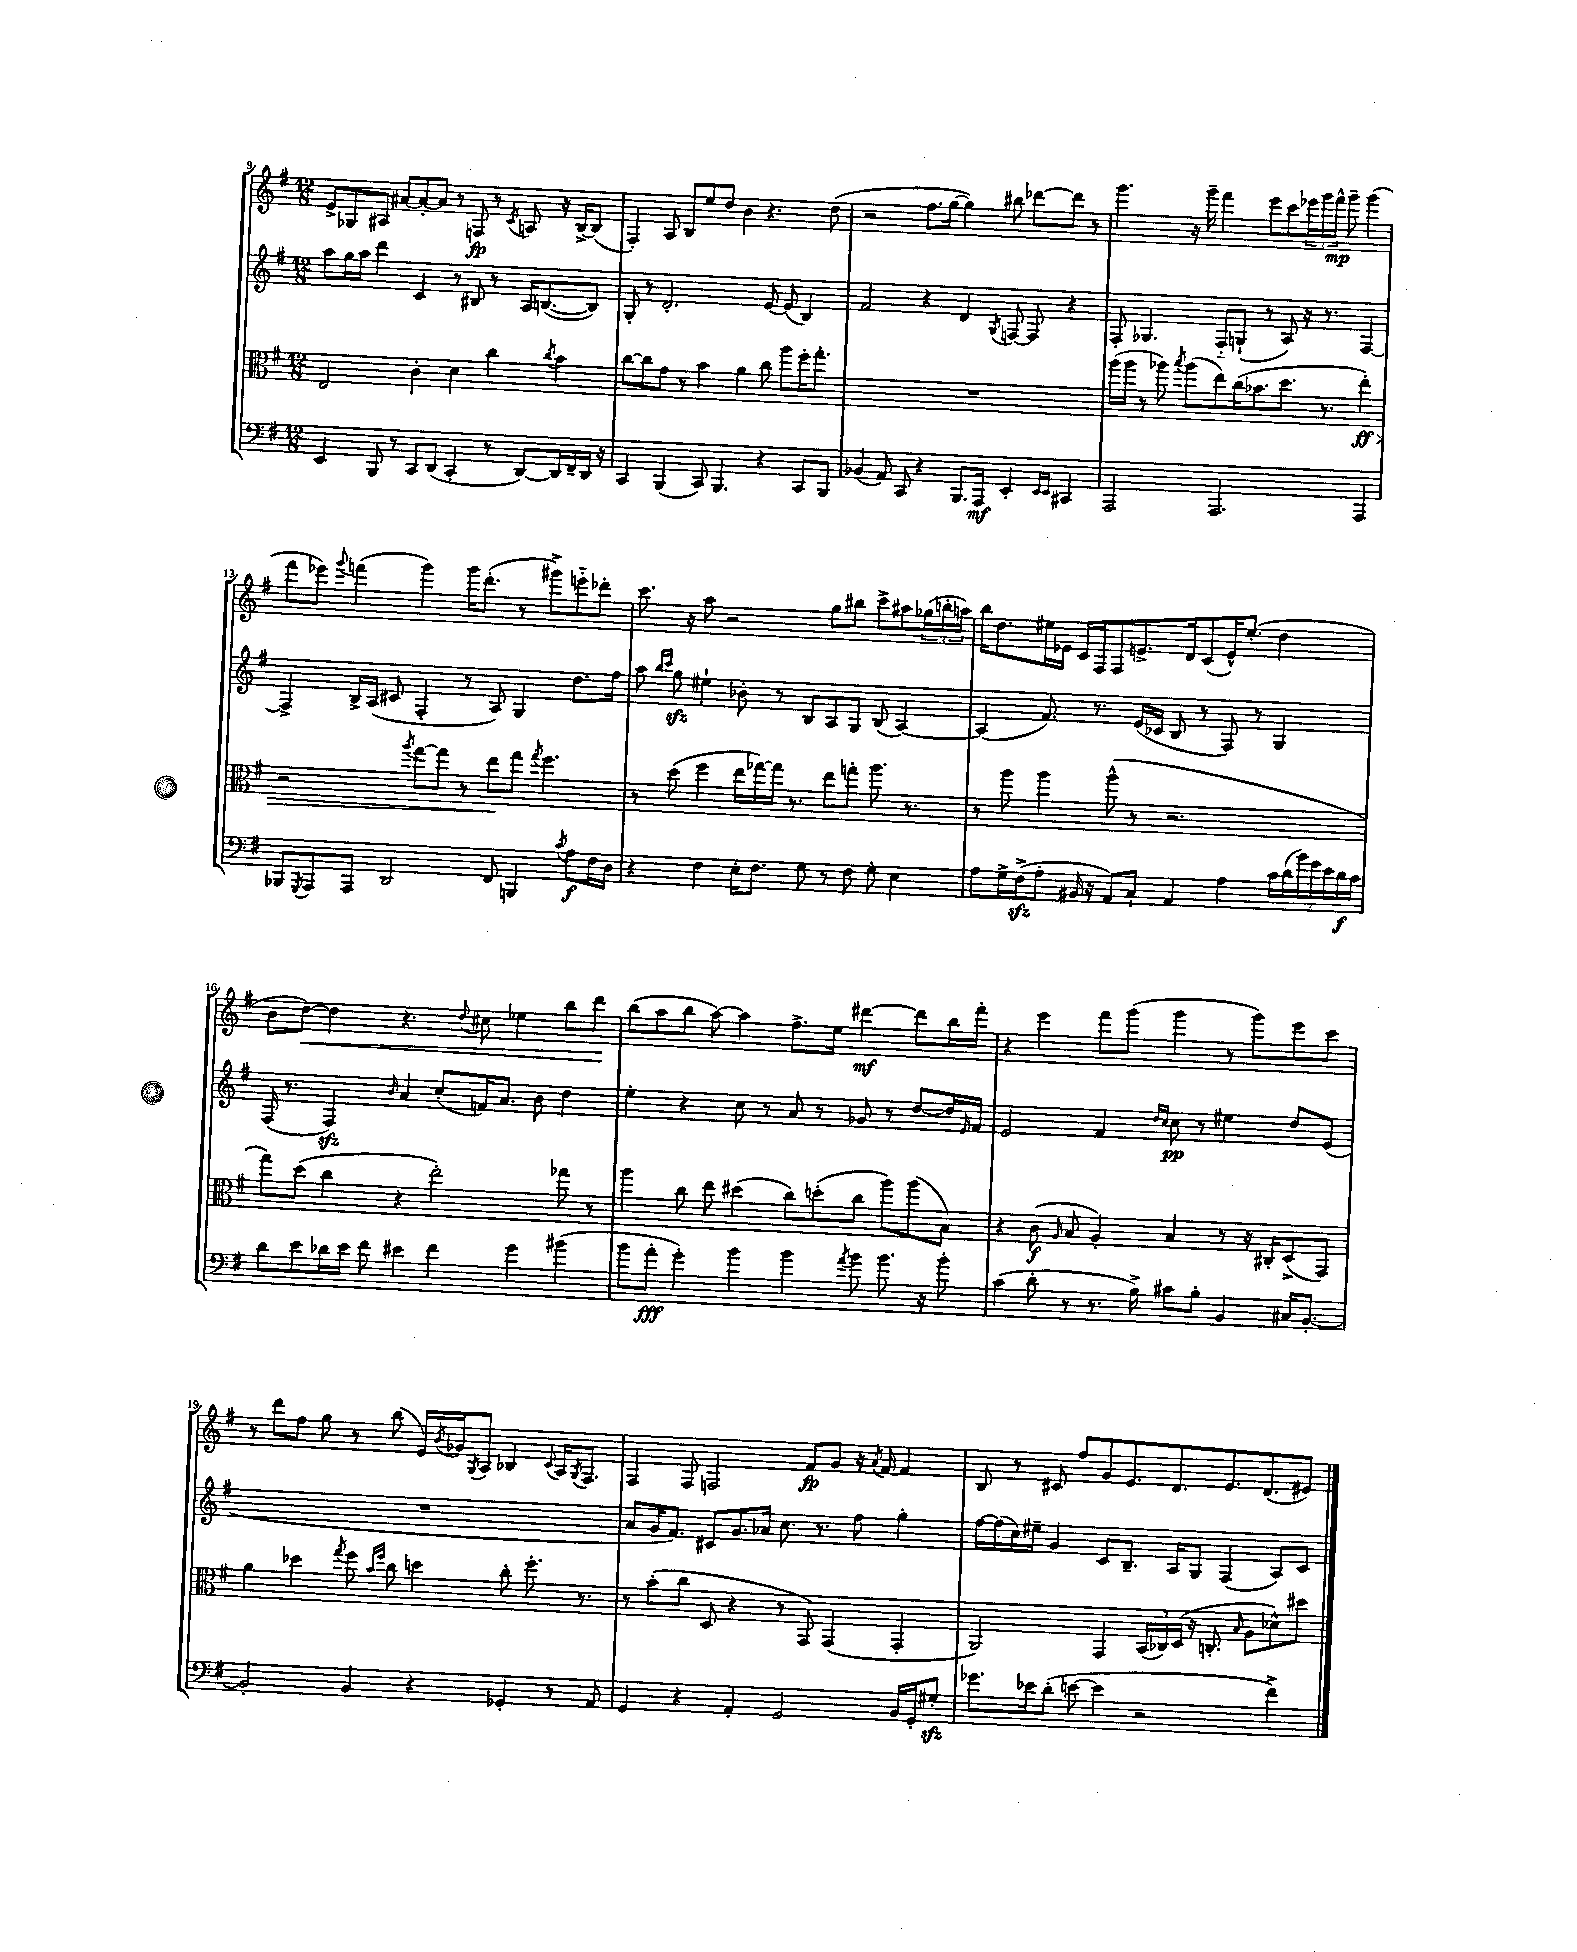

**kern	**kern	**kern	**kern
*staff4	*staff3	*staff2	*staff1
*clefF4	*clefC3	*clefG2	*clefG2
*k[f#]	*k[f#]	*k[f#]	*k[f#]
*M12/8	*M12/8	*M12/8	*M12/8
4EE	2E	8aa	8e^
.	.	16gg	8G-
.	.	16aa	.
8BBB	.	4ddd	8A#
8r	.	.	[8a#
8CC	4c'	4c	8a#'_
(8DD	.	.	8a#]
4CC'	4d	8r	8r
.	.	8B#	8F
8r	4cc	8r	8r
.	.	.	8qc
[8DD)	.	16A	8A
.	.	([8.B	.
.	8qcc	.	.
16DD]	4b	.	16r
16FF#~	.	.	[16B^
16DD	.	8B])	(8B]
16r	.	.	.
=	=	=	=
4CC	[8cc	8G'	4F#')
.	8cc]	8r	.
(4BBB	8g	2.d'	8A
.	8r	.	8B
8CC)	4b	.	8ee
4.BBB	.	.	8dd
.	4a	.	4b
4r	8cc	[8e	4.r
.	8aa	(8e]	.
8CC	16ff#'	4B)	.
.	8.gg'	.	.
8BBB	.	.	(8dd
=	=	=	=
(4BB-	1.r	2f#	2r
8AA)	.	.	.
8CC	.	.	.
4r	.	4r	8.ff#
.	.	.	[16gg
8.BBB	.	4d	4gg])
16AAA	.	.	.
.	.	8qG	.
4EE'	.	[8F	8bb#
.	.	8F]	[8ddd-
16qqEE	.	.	.
16qqEE	.	.	.
4CC#	.	4r	8ddd-]
.	.	.	8r
=	=	=	=
2AAA	(16aa	8F#'	4.ggg
.	16aa	.	.
.	8r	4.G-	.
.	8aa-)	.	.
.	8qbb	.	.
.	(8aa-	.	16r
.	.	.	16ggg~
2.AAA	8ee)	8F#'~	4fff#
.	(16cc	(8G`	.
.	8.b-	.	.
.	.	8r	8eee
.	8.dd	8A)	8ccc
.	.	16r	24eee-
.	.	.	24ggg
.	8.r	8.r	.
.	.	.	24fff#^^
.	.	.	8ggg~
4AAA	4ee')	[4F#	(4ggg
=	=	=	=
8BBB-	2r	4F#^]	8fff#
8qGGG	.	.	.
8AAA	.	.	8eee-)
.	.	.	8qqggg
8AAA	.	16B^	(4fff
.	.	(16A	.
2DD	.	8c#	.
.	8qaa	.	.
.	[8gg	4F#'	4ggg)
.	8gg]	.	.
.	8r	8r	16ggg
.	.	.	(8.ddd'
8FF#	8ee	8A)	.
4BBB	8gg	4G	8r
.	8qgg	.	.
.	4.ff#	.	8ggg#^)
8qc	.	.	.
8A	.	8.dd	8eee'~
16F#	.	.	8ddd-'
16D	.	16ff#	.
=	=	=	=
4r	8r	8aa	8.ccc
.	.	16qqbb	.
.	.	16qqccc	.
.	(8dd	8gg	.
.	.	.	16r
4F#	4ff#	4ee#`	8aa
.	.	.	2r
16E'	16ee	8b-'	.
8.F#	[16gg-)	.	.
.	16gg-]	8r	.
.	8.r	.	.
8G	.	8B	.
8r	8ee	8A	8gg
8F#	8gg'	8G	8bb#
8G'	8.aa	(8B	8ccc^
4E	.	[4A)	8aa#
.	8.r	.	.
.	.	.	(24gg-
.	.	.	24bb'
.	.	.	24aa)
=	=	=	=
8A	8r	(4A]	16bb
.	.	.	8.dd
16G^	8aa	.	.
(16F#^	.	.	.
8A'	4aa	8.f#)	16ee#
.	.	.	16e-
16BB#	.	.	16c
16r	.	8.r	16F#
8AA)	(8aa^^	.	8F#
8C`	8r	(16e	8.e^
.	.	16c-	.
4AA	2.r	8B	.
.	.	.	16d
.	.	8r	(8c
4A	.	8F#)	16e^^)
.	.	.	(8.ee#'
.	.	8r	.
28c	.	4G	4dd
(28d	.	.	.
28b)	.	.	.
28g	.	.	.
28e	.	.	.
28d	.	.	.
28c	.	.	.
=	=	=	=
8d	8gg)	(16F#	8b
.	.	8.r	.
8e	(8dd	.	[8dd)
16d-	4cc	4F#)	4dd]
16e	.	.	.
8f#	.	.	.
.	.	16qqb	.
4e#	4r	4a	4.r
4f#	2ee')	(8cc'	.
.	.	.	8qqdd
.	.	16f)	8cc#
.	.	8.a	.
4g	.	.	4ee-
.	.	8b	.
(4b#	8gg-	4dd	8bb
.	8r	.	8ddd
=	=	=	=
8b	4aa	4ee'	(8bb
8a'	.	.	8aa
4g')	8cc	4r	8bb
.	8ee	.	[8aa)
4b	(4dd#	8cc	4aa]
.	.	8r	.
4b	8cc)	8a	8.ff#^
.	(8dd'	8r	.
.	.	.	16ee
8qa	.	.	.
8b	8cc	8g-	[4ddd#
8.b	8aa)	8r	.
.	(8aa	[8dd	8ddd#]
16r	.	.	.
8b'	8B)	16dd]	16bb
.	.	16qqe	.
.	.	16f#	16fff#'
=	=	=	=
(4c	4r	2e	4r
8d'	(8c	.	4eee
.	16qqA	.	.
8r	8B	.	.
8.r	4A')	4f#	8fff#
.	.	.	(8ggg
16B^)	.	.	.
.	.	16qqdd	.
.	.	16qqcc	.
8c#	4B	8cc	4ggg
8B'	.	8r	.
4BB	8r	4ee#	8r
.	16r	.	8ggg)
.	16C#'	.	.
16C#	(8D^	8dd	8eee
[8.BB'	.	.	.
.	8GG)	(8e	8ccc
=	=	=	=
2BB']	4a	1.r	8r
.	.	.	8ddd
.	4dd-	.	8ff#
.	.	.	8gg
.	8qgg	.	.
4BB	8ff#	.	8r
.	16qqb	.	.
.	16qqff#	.	.
.	8cc	.	(8bb
4r	4dd	.	16e)
.	.	.	8qb
.	.	.	16g-
.	.	.	8qG
.	.	.	8A
4GG-'	8cc'	.	4B-
.	8.ff#'	.	.
.	.	.	8qqc
8r	.	.	16A
.	.	.	8qG
.	8.r	.	8.F#
8AA	.	.	.
=	=	=	=
4GG	8r	8a	4F#
.	(8b'	16g	.
.	.	8.f#)	.
4r	8cc	.	8F#
.	8D	8c#	2F
4AA'	4r	8.g	.
.	.	16a-	.
2GG	8r	8.cc	.
.	8GG)	.	8f#
.	.	8.r	.
.	(4GG	.	8g
.	.	8ff#	16r
.	.	.	8qa
.	.	.	[16f#
16BB	4GG'	4gg'	4f#]
16GG'	.	.	.
8G#'	.	.	.
=	=	=	=
8.g-	2AA)	[16ff#	8B
.	.	(16ff#]	.
.	.	16cc)	8r
16e-	.	16ee#~	.
(8d'	.	4g	8c#
[8e	.	.	8ff#
4e]	4GG	8c	8g
.	.	8.B~	8.e
2r	(24BB	.	.
.	24C-)	.	.
.	.	16A	8.d
.	(24D	.	.
.	16r	8G	.
.	8.C'	.	.
.	.	(4F#	8.e
.	16qqB	.	.
.	8A	.	.
.	.	.	(8.d
4f#^)	8d-^^)	8A)	.
.	8dd#	8c	8e#)
==	==	==	==
*-	*-	*-	*-
